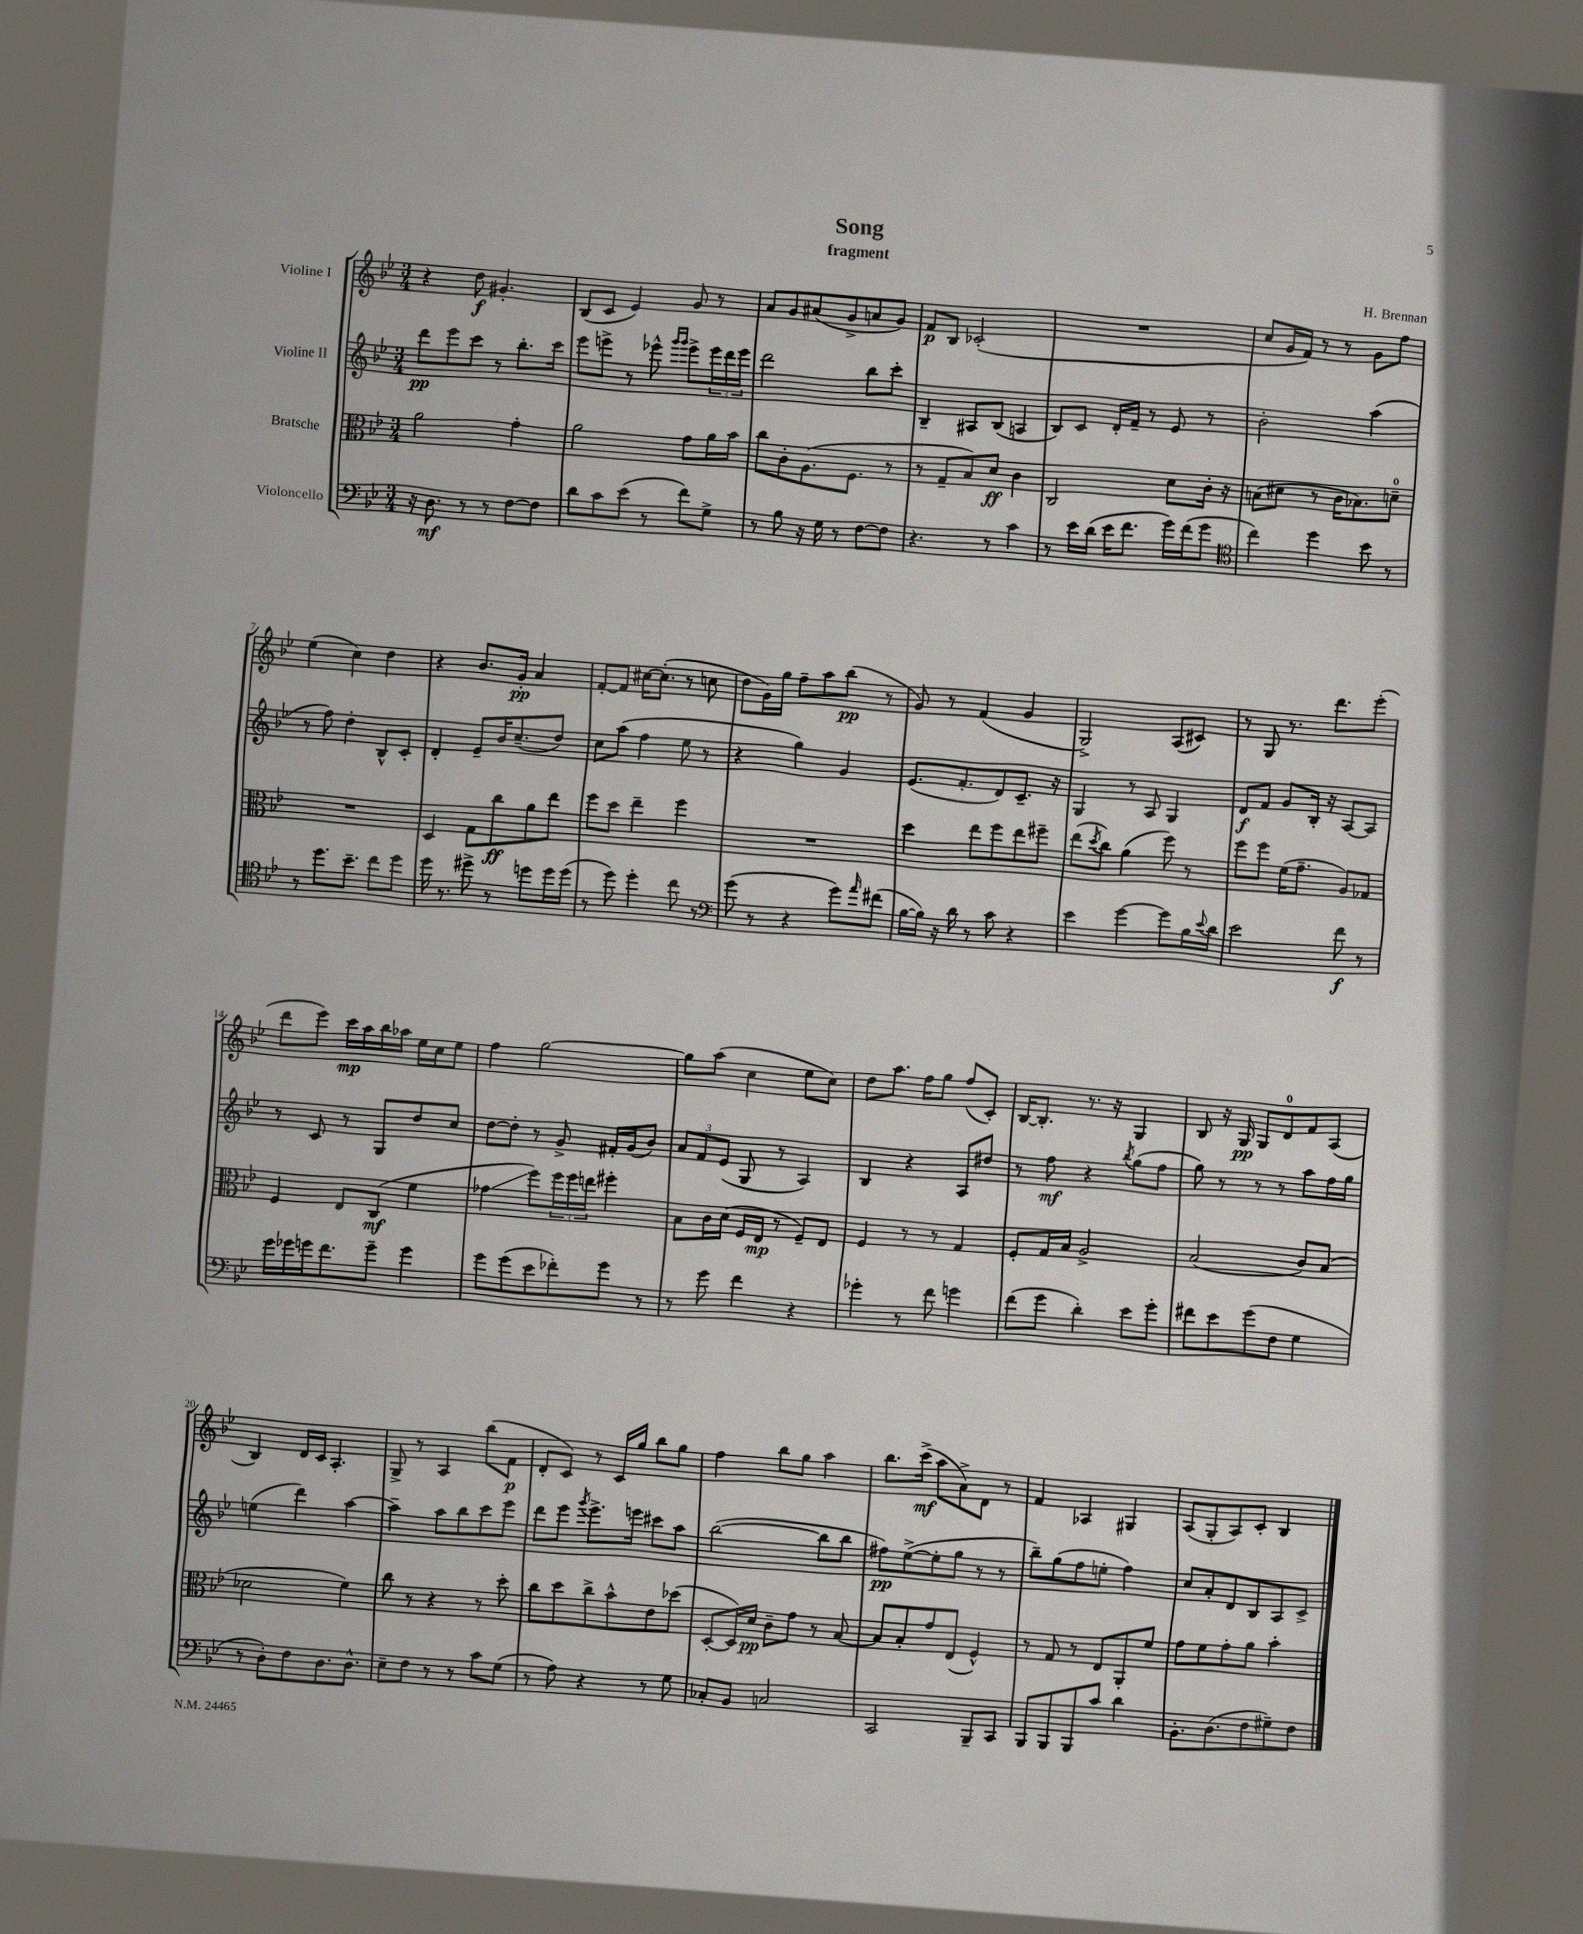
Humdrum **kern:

**kern	**kern	**kern	**kern
*staff4	*staff3	*staff2	*staff1
*clefF4	*clefC3	*clefG2	*clefG2
*k[b-e-]	*k[b-e-]	*k[b-e-]	*k[b-e-]
*M3/4	*M3/4	*M3/4	*M3/4
16r	2a	8ddd	4r
8.D	.	.	.
.	.	8eee-	.
8r	.	8ccc	8dd
8r	.	8r	4.g#'
[8F	4g'	8.bb-'	.
8F]	.	.	.
.	.	16ccc	.
=	=	=	=
8d	2a	8eee-	(8B-
8c	.	8eee^	8c
(8e-	.	8r	4e-)
8r	.	8eee-^^	.
.	.	16qqggg	.
.	.	16qqggg	.
8f)	8g	8eee-^	8g
8G^	16a	24eee-	8r
.	.	24ddd	.
.	16b-	.	.
.	.	24eee-	.
=	=	=	=
8r	8cc	2ddd	8a
8B-	8c'	.	8g
16r	(8.A	.	(8a#
16G	.	.	.
8r	.	.	8g^
.	8.F	.	.
[8F	.	8bb-	8a
8F]	8r	8ccc'	8g)
=	=	=	=
4.r	8r	4B-~	8f
.	8G~	.	8B-
.	8B-)	8A#	(2c-'
8r	8d	(8B-	.
4c	4c	4A	.
=	=	=	=
8r	2C	8B-)	2.r
16e-	.	8c	.
(16d	.	.	.
16e-	.	16d'	.
8.f	.	16f~	.
.	.	8r	.
16g)	8d	8e-	.
(16f	.	.	.
8g	16c'	8r	.
.	16r	.	.
=	=	=	=
*clefC4	*	*	*
4cc)	(8B	2b-'	8cc
.	8d#	.	16g
.	.	.	16f)
4dd	8r	.	8r
.	16c	.	8r
.	8.B-)	.	.
8b-	.	(4aa	8g
8r	8d~	.	8ff
=	=	=	=
8r	2.r	8r	(4ee-
8.dd	.	8ff)	.
.	.	4dd'	4cc)
8.b-~	.	.	.
8cc	.	8B-^^	4dd
8dd	.	8c'	.
=	=	=	=
16dd	4D	4d'	4r
8.r	.	.	.
8dd#^	8G	8e-~	8.b-
8r	8cc	16b-	.
.	.	(8.cc~	16g'
8dd	8a	.	4a
16dd	8ee-	8dd)	.
(16dd	.	.	.
=	=	=	=
8r	8ff	8cc	[8f'
8dd)	8dd	(8aa	8f]
4dd'	4ee-~	4ff	[16cc#
.	.	.	(8.cc#']
8cc	4ff	8ee-	8r
8r	.	8r	8cc
=	=	=	=
*clefF4	*	*	*
(8g	2.r	4r	8dd
8r	.	.	16g)
.	.	.	16gg
4r	.	4gg)	8ff~
.	.	.	8aa
8g)	.	4g	(8bb-
16qqa	.	.	.
(8f#	.	.	8r
=	=	=	=
[16B-	4dd	(8.e-	8g)
16B-])	.	.	.
16r	.	.	8r
16d	.	8.f'	.
8r	8ee-	.	(4f
8c	8ff	8d)	.
4r	8ee-	8.c~	4g
.	8ff#~	.	.
.	.	16r	.
=	=	=	=
4e-	(8ee-	4G	2G^)
.	8qdd	.	.
.	8cc)	.	.
[4g	(4a	8r	.
.	.	8A	.
8g]	8ff)	4G	(8A
16B-	8r	.	8c#)
8qqe-	.	.	.
16d	.	.	.
=	=	=	=
2e-	8ff	8d	8r
.	8ff	8f	8G
.	(16f	8g	8.r
.	8.g~	.	.
.	.	16B-'	.
.	.	16r	8.ddd
8f	8A)	[8A	.
8r	8G-	8A]	(8eee-'
=	=	=	=
16g	4F	8r	8ddd
16g-	.	.	.
16g	.	8c	8eee-)
8.f	.	.	.
.	8E-	8r	16ccc
.	.	.	16aa
8g~	(8C	8G	16bb-
.	.	.	16aa-
4g	4f	8dd	16ee-
.	.	.	16cc
.	.	8cc	8ee-
=	=	=	=
8g	4g-	[8dd	4ff
(8g	.	8dd']	.
8e-	8ff)	8r	[2gg
8f-')	24ff	8g^	.
.	24ff	.	.
.	24ee	.	.
8g	4ff#'	16f#'	.
.	.	(16g	.
8r	.	8b-)	.
=	=	=	=
8r	8B-	12a	8gg]
.	.	12f	.
8g	16c	.	(8aa
.	.	(12e-	.
.	(16d	.	.
4f	16F	8G	4cc
.	16E-	.	.
.	8r	8r	.
4r	8F~)	4A)	8ee-
.	8E-	.	8cc)
=	=	=	=
4g-'	4F	4B-	8dd
.	.	.	8.aa
8r	8r	4r	.
.	.	.	16ff
8f	8r	.	8gg
4g	4G	8A	(8ff
.	.	8dd#	8c')
=	=	=	=
(8f	8F'	8r	[16B-
.	.	.	8.B-']
8g	16G	8ff	.
.	16B-	.	.
4d')	2A^	4r	8.r
.	.	.	16r
.	.	8qbb-	.
8e-	.	(8gg	4G
8g'	.	8ff	.
=	=	=	=
8f#	(2B-	8gg)	8B-
8e-	.	8r	16r
.	.	.	16G
(8g	.	8r	8G
8F	.	8r	8d
4G	8c)	8aa	8f
.	(8B-	16ff	(8A
.	.	16gg	.
=	=	=	=
8r	2d-	(4ee	4B-)
8D')	.	.	.
8F	.	4ddd)	16d
.	.	.	16c
8.D	.	.	4.A'
.	4f)	[4aa	.
8.D^^	.	.	.
=	=	=	=
8E-~	8cc	4aa~]	8G^
8F	8r	.	8r
8r	4r	8aa	4A
8r	.	8bb-	.
8c	8r	8ccc	(8bb-
(8G	8dd'	8eee-	8f
=	=	=	=
8r	8cc	8ddd	8d'
8A)	8dd	8eee-	8c)
.	.	8qggg	.
4r	8cc^	8.eee-^	8r
.	8b-^^	.	16c
.	.	16eee	16gg
8r	8e-	8ccc#	8bb-
8G	(8dd-	8aa	8gg
=	=	=	=
8C-'	[8D'	([2bb-	4ff
8BB-	16D])	.	.
.	16d	.	.
2C	8c~	.	8bb-
.	8g	.	8gg
.	8r	8bb-]	4aa
.	[8B-	8bb-	.
=	=	=	=
2CC	8B-]	8ff#)	8.bb-
.	8B-'	([8ee-^	.
.	.	.	(16ccc^
.	8g	8ee-']	8aa
.	(8E-	8gg	8a^)
8BBB-~	4F^^)	8r	8d
8CC	.	8r	8r
=	=	=	=
8BBB-	8r	8bb-~)	4f
8BBB-	8G	(8gg	.
8BBB-	8r	8ff	4A-
8c	8E-	8ee'	.
4d	8AA'	4ff)	4G#
.	8f	.	.
=	=	=	=
8.BB-'	8g	8cc	(8A
.	8f	8a'	8G'
(8.D	.	.	.
.	8g'	8d	8A)
8F	8a	8B-	8c'
8G#~)	4b-'	8A	4B-
8F	.	8c^	.
==	==	==	==
*-	*-	*-	*-
